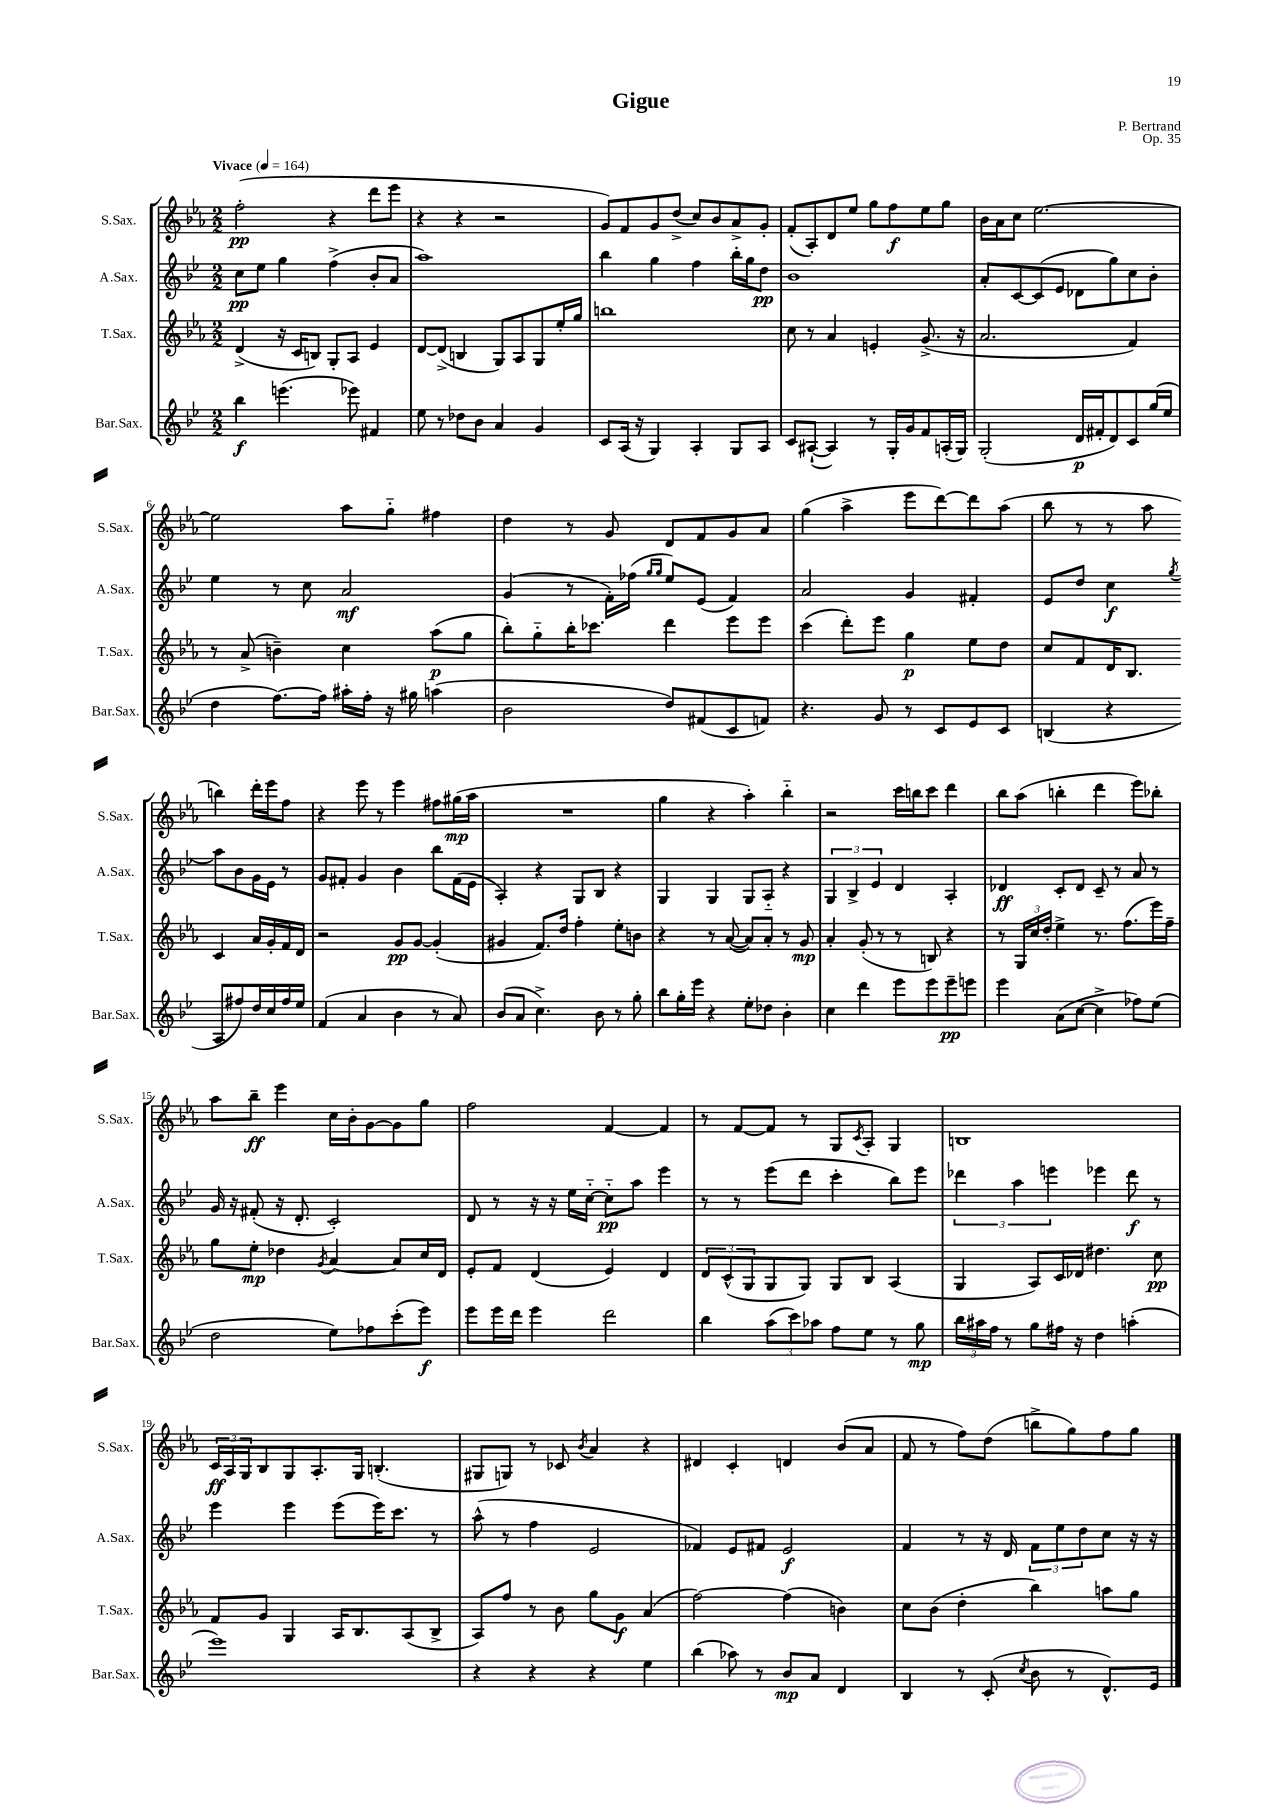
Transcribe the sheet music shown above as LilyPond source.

\header { title = "Gigue" composer = "P. Bertrand" opus = "Op. 35" }
<<
\new StaffGroup <<
\new Staff = "s0" \with { instrumentName = "S.Sax." shortInstrumentName = "S.Sax." } {
    \clef treble \key ees \major \numericTimeSignature \time 2/2 \tempo "Vivace" 4 = 164
    f''2-.\pp( r4 d'''8 ees'''8 |
    r4 r4 r2 |
    g'8) f'8 g'8 d''8->( c''8) bes'8 aes'8-> g'8-. |
    f'8-.( aes8-.) d'8 ees''8 g''8 f''8\f ees''8 g''8 |
    bes'16 aes'16 c''8 ees''2.~ |
    ees''2 aes''8 g''8-_ fis''4 |
    d''4 r8 g'8 d'8 f'8 g'8 aes'8 |
    g''4( aes''4-> ees'''8 d'''8~) d'''8 aes''8( |
    bes''8 r8 r8 aes''8 b''4) d'''16-. ees'''16 f''8 |
    r4 ees'''8 r8 ees'''4 fis''8 gis''16\mp( aes''16 |
    R1 |
    g''4 r4 aes''4-.) bes''4-_ |
    r2 c'''16 b''16 c'''8 d'''4 |
    bes''8 aes''8( b''4-. d'''4 ees'''8) bes''8-. |
    aes''8 bes''8--\ff ees'''4 c''16 bes'16-. g'8~ g'8 g''8 |
    f''2 f'4~ f'4 |
    r8 f'8~ f'8 r8 g8 \acciaccatura { c'8 } aes8-. g4 |
    b1 |
    \tuplet 3/2 { c'16\ff aes16 g16 } bes8 g8 aes8.-. g16 b4.-.( |
    gis8 g8) r8 ces'8 \acciaccatura { bes'8 } aes'4 r4 |
    dis'4 c'4-. d'4 bes'8( aes'8 |
    f'8 r8 f''8) d''8( b''8-> g''8) f''8 g''8 \bar "|." |
}
\new Staff = "s1" \with { instrumentName = "A.Sax." shortInstrumentName = "A.Sax." } {
    \clef treble \key bes \major \numericTimeSignature \time 2/2
    c''8\pp ees''8 g''4 f''4->( bes'8-. a'8 |
    a''1) |
    bes''4 g''4 f''4 bes''16-. g''16 d''8\pp |
    bes'1 |
    a'8-. c'8~ c'8( ees'8 des'8 g''8) c''8 bes'8-. |
    ees''4 r8 c''8 a'2\mf |
    g'4( r8 f'16-.) fes''16( \grace { g''16 g''16 } ees''8) ees'8( f'4) |
    a'2 g'4 fis'4-. |
    ees'8 d''8 c''4\f \acciaccatura { g''8 } a''8 bes'8 g'16 ees'16 r8 |
    g'8 fis'8-. g'4 bes'4 bes''8 fis'16( ees'16 |
    a4-.) r4 g8 bes8 r4 |
    g4 g4 g8 a8-_ r4 |
    \tuplet 3/2 { g4 bes4-> ees'4 } d'4 a4-. |
    des'4\ff c'8-. des'8 c'8-- r8 a'8 r8 |
    g'16 r16 fis'8-.( r16 d'8.-. c'2-.) |
    d'8 r8 r16 r16 ees''16 c''16~-_ c''8-_\pp a''8 ees'''4 |
    r8 r8 ees'''8( d'''8 c'''4-. bes''8) ees'''8 |
    \tuplet 3/2 { des'''4 a''4 e'''4 } ees'''4 des'''8\f r8 |
    ees'''4 ees'''4 ees'''8( ees'''16) c'''8. r8 |
    a''8-^( r8 f''4 ees'2 |
    fes'4) ees'8 fis'8 ees'2\f |
    f'4 r8 r16 d'16 \tuplet 3/2 { f'8 ees''8 d''8 } c''8 r16 r16 \bar "|." |
}
\new Staff = "s2" \with { instrumentName = "T.Sax." shortInstrumentName = "T.Sax." } {
    \clef treble \key ees \major \numericTimeSignature \time 2/2
    d'4->( r16 c'16 b8) g8-. aes8 ees'4 |
    d'8~ d'8->( b4 g8) aes8 g8 ees''16-. g''16 |
    b''1 |
    c''8 r8 aes'4 e'4-. g'8.->( r16 |
    aes'2. f'4) |
    r8 aes'8->( b'4--) c''4 aes''8\p( g''8 |
    bes''8-.) g''8-_ bes''16-. ces'''8. d'''4 ees'''8 ees'''8 |
    c'''4( d'''8-.) ees'''8 g''4\p ees''8 d''8 |
    c''8 f'8 d'16 bes8. c'4 aes'16 g'16-. f'16 d'16 |
    r2 g'8\pp g'8~ g'4-.( |
    gis'4 f'8.) d''16 f''4-. ees''8-. b'8 |
    r4 r8 aes'8~( aes'8) aes'8-. r8 g'8\mp |
    aes'4-. g'8-.( r8 r8 b8) r4 |
    r8 \tuplet 3/2 { g16 c''16 d''16-. } ees''4-> r8. f''8.( ees'''16) f''16-- |
    g''8 ees''8-.\mp des''4 \acciaccatura { g'8 } aes'4~ aes'8 c''16 d'16 |
    ees'8-. f'8 d'4( ees'4) d'4 |
    \tuplet 3/2 { d'8 c'8-^( g8 } g8 g8) g8 bes8 aes4( |
    g4 aes8) c'16 des'16 dis''4. c''8\pp |
    f'8 g'8 g4 aes16 bes8. aes8( bes8-> |
    aes8) f''8 r8 bes'8 g''8 g'8\f aes'4( |
    f''2~) f''4( b'4) |
    c''8 bes'8( d''4-. bes''4) a''8 g''8 \bar "|." |
}
\new Staff = "s3" \with { instrumentName = "Bar.Sax." shortInstrumentName = "Bar.Sax." } {
    \clef treble \key bes \major \numericTimeSignature \time 2/2
    bes''4\f e'''4.( ees'''8) fis'4 |
    ees''8 r8 des''8 bes'8 a'4 g'4 |
    c'8 a16( r16 g4) a4-. g8 a8 |
    c'8 ais8~-!( ais4) r8 g16-. g'16 f'8 a16-.( g16) |
    g2-.( d'16\p fis'16-. d'8) c'8 g''16( ees''16 |
    d''4 f''8.~) f''16 ais''16-. f''16-. r16 gis''16 a''4( |
    bes'2 d''8) fis'8( c'8 f'8) |
    r4. g'8 r8 c'8 ees'8 c'8 |
    b4( r4 a8 fis''8) d''16 c''16 fis''16 ees''16 |
    f'4( a'4 bes'4 r8 a'8) |
    bes'8( a'8 c''4.->) bes'8 r8 g''8-. |
    bes''8 g''16-. ees'''16 r4 ees''8-. des''8 bes'4-. |
    c''4 d'''4 ees'''8 ees'''8 ees'''8--\pp e'''8 |
    ees'''4 a'8( c''8~ c''4-> fes''8) ees''8( |
    d''2 ees''8) fes''8 c'''8-.( ees'''8\f) |
    ees'''8 ees'''16 d'''16 ees'''4 d'''2 |
    bes''4 \tuplet 3/2 { a''8( c'''8) aes''8 } f''8 ees''8 r8 g''8\mp |
    \tuplet 3/2 { bes''16 ais''16 f''16 } r8 g''8 fis''16 r16 d''4 a''4-.( |
    ees'''1) |
    r4 r4 r4 ees''4 |
    bes''4( aes''8) r8 bes'8\mp a'8 d'4 |
    bes4 r8 c'8-.( \acciaccatura { c''8 } bes'8 r8 d'8.-^) ees'16 \bar "|." |
}
>>
>>
